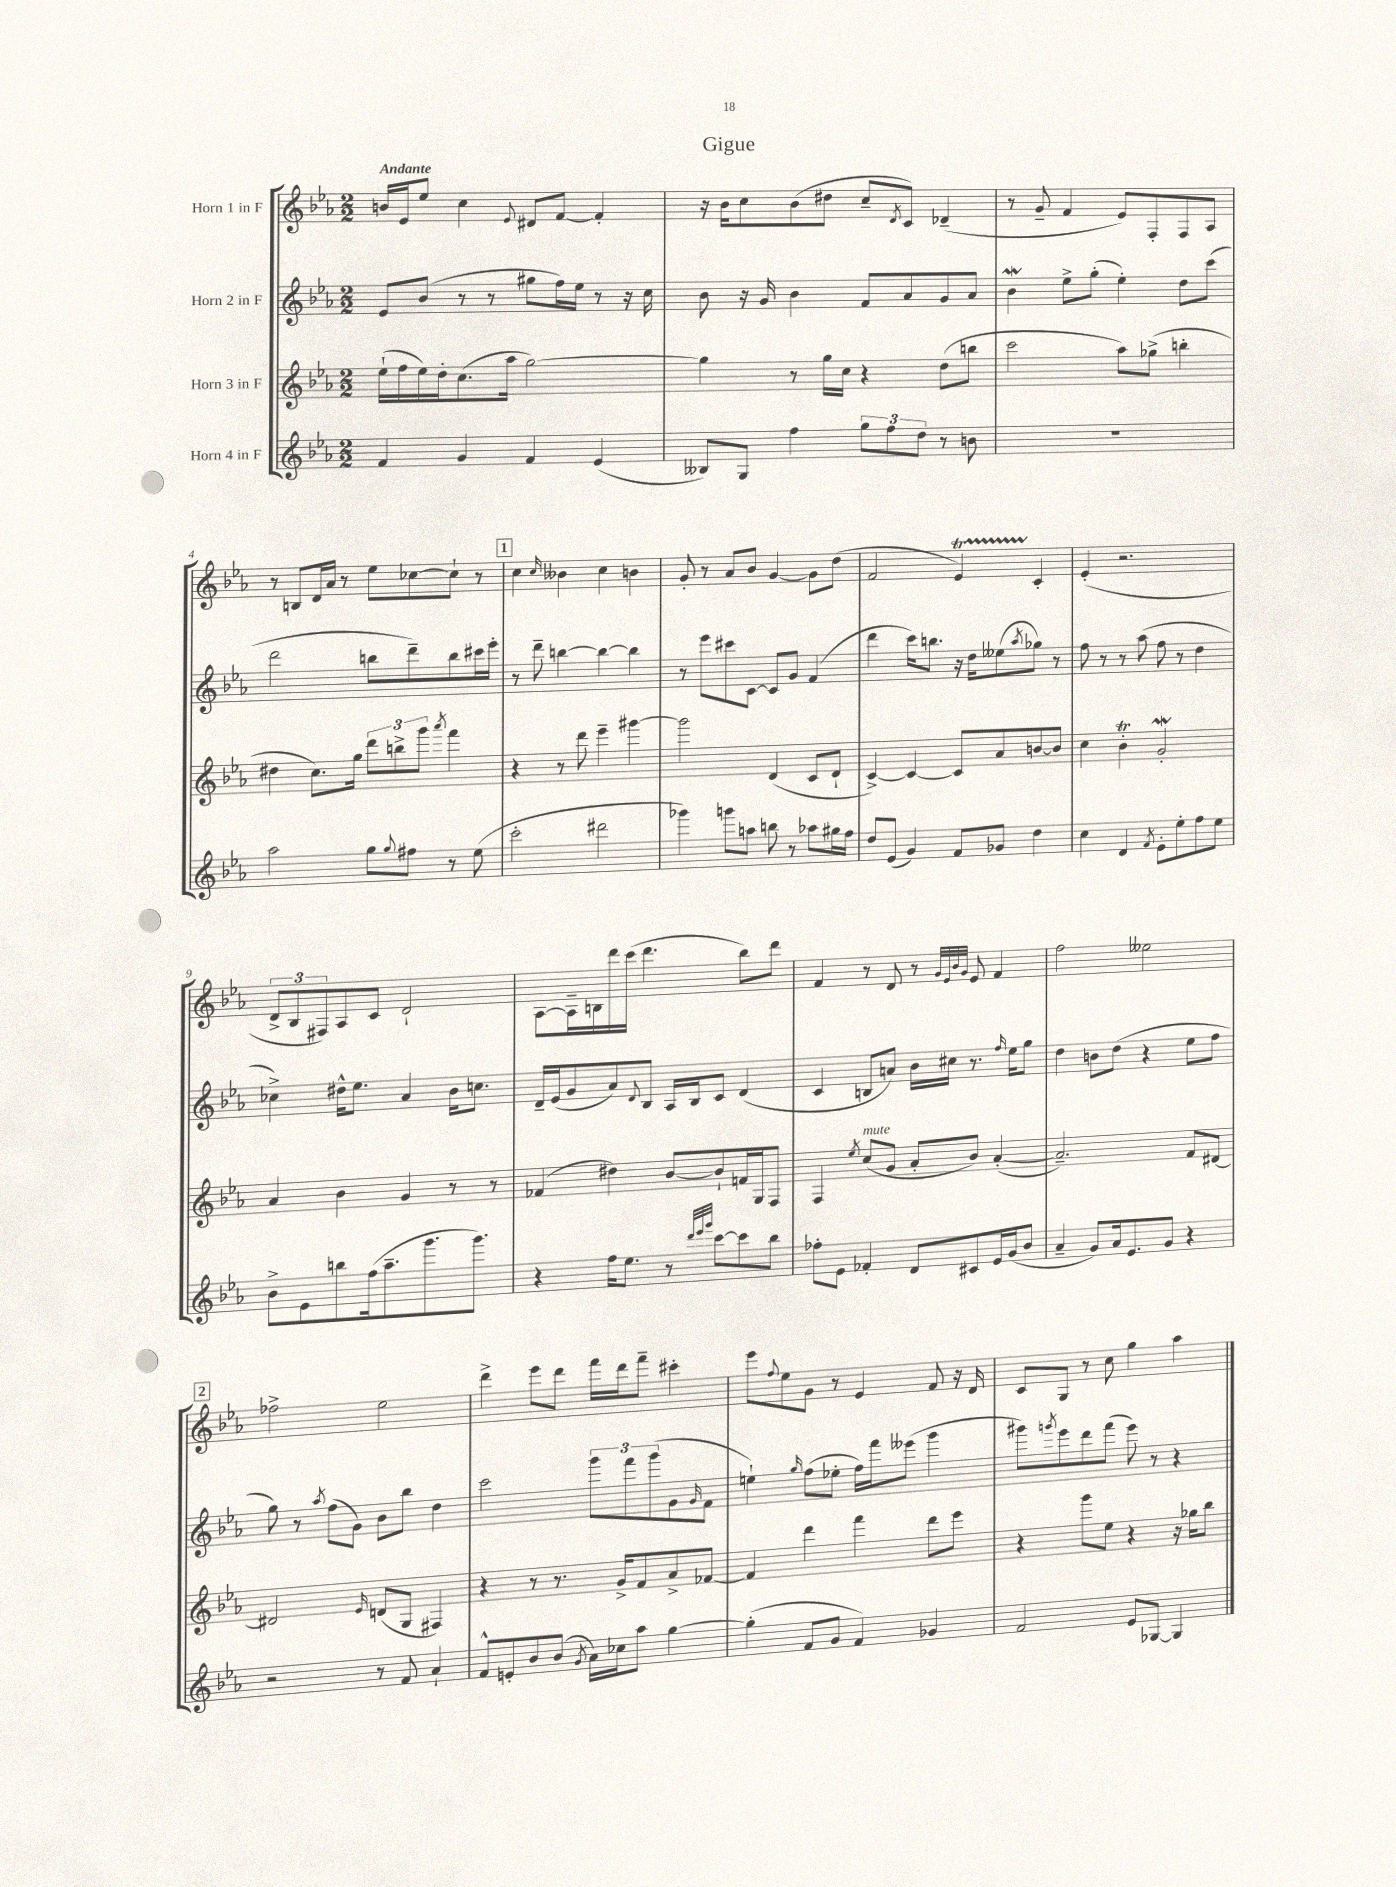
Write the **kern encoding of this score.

**kern	**kern	**kern	**kern
*staff4	*staff3	*staff2	*staff1
*clefG2	*clefG2	*clefG2	*clefG2
*k[b-e-a-]	*k[b-e-a-]	*k[b-e-a-]	*k[b-e-a-]
*M2/2	*M2/2	*M2/2	*M2/2
4f	(16ee-`	8e-	16b
.	16ff	.	16e-
.	16ee-)	(8b-	8ee-
.	16dd'	.	.
4g	(8.cc	8r	4cc
.	.	8r	.
.	16aa-	.	.
.	.	.	8qqe-
4f	[2gg)	8gg#	8d#
.	.	16ff)	[8f
.	.	16ee-	.
(4e-	.	8r	4f']
.	.	16r	.
.	.	16cc	.
=	=	=	=
8B--)	4gg]	8b-	16r
.	.	.	16b-
8G	.	16r	8cc
.	.	16g	.
4ff	8r	4b-	(8b-
.	16gg	.	8dd#
.	16cc	.	.
12gg	4r	8f	8cc~
12ff	.	.	.
.	.	.	8qd
.	.	8a-	8c)
12dd	.	.	.
8r	(8dd	8g	(4d-~
8b	8bb	8a-	.
=	=	=	=
1r	2ccc	4b-	8r
.	.	.	8g~
.	.	8ee-^	4f
.	.	(8gg'	.
.	8aa-)	4ee-')	8e-)
.	(8gg-^	.	8F'
.	4bb'	8dd	8F
.	.	(8ccc	8A-
=	=	=	=
2aa-	4dd#	2ddd	8r
.	.	.	8B
.	8.cc)	.	16d
.	.	.	16a-
.	.	.	8r
.	16gg	.	.
8gg	12ddd	8bb	8ee-
.	12bb^	.	.
8qqgg	.	.	.
8ff#	.	8ddd~)	[8cc-
.	12ggg	.	.
.	8qaaa-	.	.
8r	4fff	8bb	8cc-`]
(8ee-	.	16ccc#	8r
.	.	16eee-'	.
=	=	=	=
2ccc'	4r	8r	4cc
.	.	8ddd~	.
.	.	.	16qqcc
.	8r	[4bb	4b--
.	8ddd	.	.
2ddd#	4eee-~	4bb_	4cc
.	[4ggg#	4bb]	4b
=	=	=	=
4ggg-)	2ggg#]	8r	8g'
.	.	8eee-	8r
8ggg	.	8ccc#	8a-
8aa	.	[8c	8b-
8bb	(4d	8c]	[4g
8r	.	8g	.
8aa-	8c	(4f	8g]
16gg#	8d`	.	(8dd
16ff	.	.	.
=	=	=	=
8dd	[4c^)	4ddd	2f
(8e-	.	.	.
4g)	4c_	16ccc)	.
.	.	8.bb	.
8f	8c]	16r	4e-)
.	.	16dd	.
8g-	8a-	(8ee--	.
.	.	8qaa-	.
4dd	[8b	8gg-)	4c'
.	8b]	8r	.
=	=	=	=
4cc	4cc	8ff	(4e-'
.	.	8r	.
4d	4b-'	8r	2.r
.	.	(8aa-	.
8qf	.	.	.
8e-'	2g'	8ff	.
8ee-'	.	8r	.
8ff	.	4dd	.
8ee-	.	.	.
=	=	=	=
8b-^	4a-	4cc-^)	12d^
.	.	.	12B-
8e-	.	.	.
.	.	.	12F#)
8bb	4b-	16dd#^^	8A-
.	.	8.ee-	.
(16ff	.	.	8c
8.aa-~	.	.	.
.	4g	4a-	2d`
8.ggg	.	.	.
.	8r	16b-	.
8.ggg)	.	8.cc	.
.	8r	.	.
=	=	=	=
4r	(4f-	16d~	[8A-
.	.	(16e-	.
.	.	8g	16A-~]
.	.	.	16B
16ff	4dd#)	8a-)	16ddd
8.ee-	.	.	(16ccc
.	.	8qqd	.
.	.	8B-	4.ddd
8r	[8b-	16A-	.
.	.	16B-	.
32qqddd	.	.	.
32qqeee-	.	.	.
32qqggg	.	.	.
[8ccc	8b-`]	8c	.
8ccc]	16f	(4d	8bb-)
.	16G	.	.
8bb-	8F	.	8ddd
=	=	=	=
8ff-'	4F	4c	4f
8e-	.	.	.
.	8qee-	.	.
4f-'	(8cc	8B	8r
.	8g	8a)	8d
8d	8a-'	16b-	8r
.	.	16cc#	.
.	.	.	32qqg
.	.	.	32qqe-
.	.	.	32qqb-
.	.	.	32qqg
8c#	8b-)	8.r	8e-
16e-	([4a-'	.	4f
.	.	16qqff	.
(16g	.	16ee-	.
8b-	.	8gg	.
=	=	=	=
4a-~	2.a-~])	4dd	2ff
8g)	.	8b	.
16a-	.	(8dd	.
8.e-	.	.	.
.	.	4r	2ee--
8g	.	.	.
4r	8f	8ee-	.
.	[8d#	8ff	.
=	=	=	=
2r	2d#]	8gg)	2ff-^
.	.	8r	.
.	.	8qaa-	.
.	.	(8ff	.
.	.	8g)	.
.	16qqe-	.	.
8r	(8d	8b-	2ee-
8f	8G	8bb-	.
4a-`	4F#)	4dd	.
=	=	=	=
8f^^	4r	2ccc	4ddd^
8e'	.	.	.
8b-	8r	.	8eee-
(8b-	8.r	.	8ddd
8qg	.	.	.
16a-)	.	12ggg	16fff
16cc-	16g^	.	16ddd
.	.	12fff	.
8aa-	8f	.	8fff~
.	.	(12ggg	.
[4gg	8a-^	8g	4ccc#'
.	.	16qqg	.
.	[8f-	8f	.
=	=	=	=
(4gg']	4f-]	4ee`)	8eee-
.	.	.	8qqff
.	.	.	8ee-
.	.	16qqgg	.
8f	4ddd	(8ff	8g
8g	.	8ee-'	8r
4f)	4fff	16ff)	4e-
.	.	16fff	.
.	.	(8eee--	.
4g-	8ddd	4ggg	8f
.	8eee-	.	16r
.	.	.	16d
=	=	=	=
2f	4r	8ggg#)	8c
.	.	8qggg	.
.	.	8eee-	8G
.	8ggg	8ddd	8r
.	8ee-	(8fff	8cc
8e-	4r	8eee-)	4gg
[8G-	.	8r	.
4G-]	16r	4r	4aa-
.	16gg-	.	.
.	8bb-	.	.
==	==	==	==
*-	*-	*-	*-
